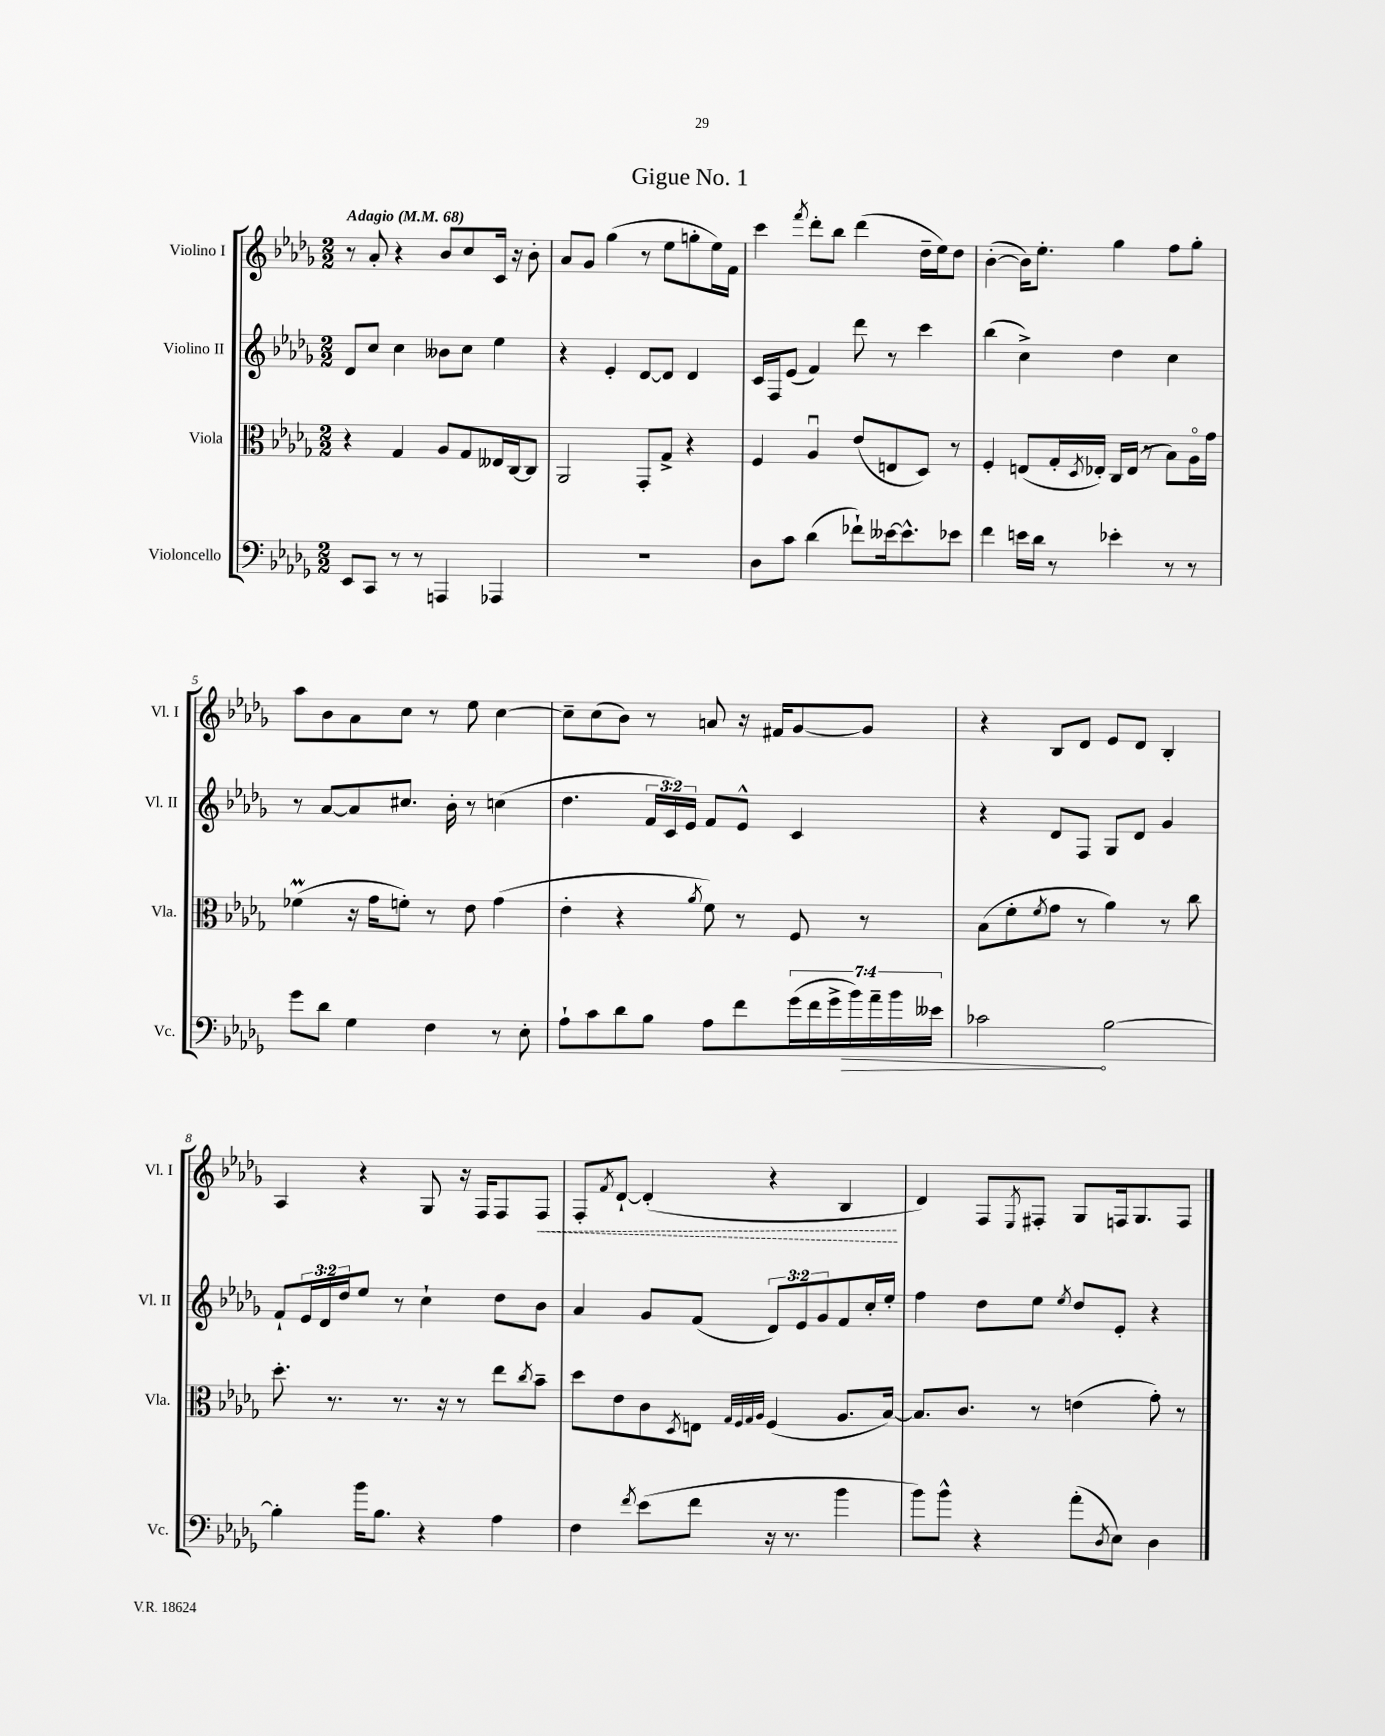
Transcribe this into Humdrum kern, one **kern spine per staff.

**kern	**kern	**kern	**kern
*staff4	*staff3	*staff2	*staff1
*clefF4	*clefC3	*clefG2	*clefG2
*k[b-e-a-d-g-]	*k[b-e-a-d-g-]	*k[b-e-a-d-g-]	*k[b-e-a-d-g-]
*M2/2	*M2/2	*M2/2	*M2/2
*MM68	*MM68	*MM68	*MM68
8EE-	4r	8d-	8r
8CC	.	8cc	8a-'
8r	4G-	4cc	4r
8r	.	.	.
4AAA	8A-	8b--	8b-
.	8G-	8cc	8cc
4AAA-	16E--	4ee-	16c
.	[16C	.	16r
.	8C]	.	8b-'
=	=	=	=
1r	2AA-	4r	8a-
.	.	.	8g-
.	.	4e-'	(4gg-
.	8GG-'	[8d-	8r
.	8G-^	8d-]	8ee-
.	4r	4d-	8gg'
.	.	.	16ee-)
.	.	.	16f
=	=	=	=
8D-	4F	16c	4ccc
.	.	16F	.
8c	.	(8e-	.
.	.	.	8qfff
(4d-	4A-u	4f)	8ddd-'
.	.	.	8bb-
8f-`)	(8e-	8ddd-	(4ddd-
[16e--	8E	8r	.
8.e--^^]	.	.	.
.	8D-)	4ccc	16dd-~
.	.	.	16ee-)
8e-	8r	.	8dd-
=	=	=	=
4f	4F'	(4bb-	([4b-'
16e	(8E	4cc^)	16b-])
16d-	.	.	8.ee-'
8r	16G-'	.	.
.	8qD-	.	.
.	16E-')	.	.
4e-'	16C	4dd-	4gg-
.	(16E-	.	.
.	8r	.	.
8r	8B-)	4cc	8ff
8r	16A-o	.	8gg-'
.	16g-	.	.
=	=	=	=
8g-	(4f-	8r	8aa-
8d-	.	[8a-	8b-
4G-	16r	8a-]	8a-
.	16g-	.	.
.	8f')	8.cc#	8cc
4F	8r	.	8r
.	.	16b-'	.
.	8e-	8r	8ee-
8r	(4g-	(4cc	[4cc
8E-'	.	.	.
=	=	=	=
8A-`	4e-'	4.dd-	8cc~]
8c	.	.	(8cc
8d-	4r	.	8b-)
8B-	.	24f	8r
.	.	24c)	.
.	.	24e-	.
.	8qa-	.	.
8A-	8f)	8f	8a
8f	8r	8e-^^	16r
.	.	.	16f#
(28g-	8F	4c	[8g-
28f	.	.	.
28g-^	.	.	.
28b-)	.	.	.
.	8r	.	8g-]
28a-~	.	.	.
28b-	.	.	.
28e--	.	.	.
=	=	=	=
2c-	(8B-	4r	4r
.	8f'	.	.
.	8qf	.	.
.	8g-	8d-	8B-
.	8r	8F	8d-
[2B-	4a-)	8G-	8e-
.	.	8d-	8d-
.	8r	4g-	4B-'
.	8cc	.	.
=	=	=	=
4B-']	8.dd-'	8f`	4A-
.	.	24e-	.
.	.	24d-	.
.	8.r	.	.
.	.	24dd-	.
16b-	.	8ee-	4r
8.B-	.	.	.
.	8.r	8r	.
4r	.	4cc`	8G-
.	16r	.	.
.	8r	.	16r
.	.	.	16F
4A-	8ee-	8dd-	8F
.	8qcc	.	.
.	8b-~	8b-	8F
=	=	=	=
4F	8dd-	4a-	8F'
.	.	.	8qf
.	8e-	.	[8d-`
8qf	.	.	.
(8e-	8c	8g-	(4d-']
.	8qD-	.	.
8f	8E	(8f	.
.	32qqG-	.	.
.	32qqF	.	.
.	32qqG-	.	.
.	32qqA-	.	.
16r	(4F	12d-)	4r
8.r	.	.	.
.	.	12e-	.
.	.	12g-	.
4b-	8.A-	8f	4B-
.	.	16cc'	.
.	[16B-)	16ee-'	.
=	=	=	=
8b-)	8.B-]	4ff	4d-)
8b-^^	.	.	.
.	8.c	.	.
4r	.	8dd-	8F
.	.	.	8qE-
.	8r	8ee-	8F#'
.	.	8qee-	.
(8a-'	(4e	8dd-	8G-
8qD-	.	.	.
8E-)	.	8e-'	16F
.	.	.	8.G-
4D-	8g-')	4r	.
.	8r	.	8F
==	==	==	==
*-	*-	*-	*-
